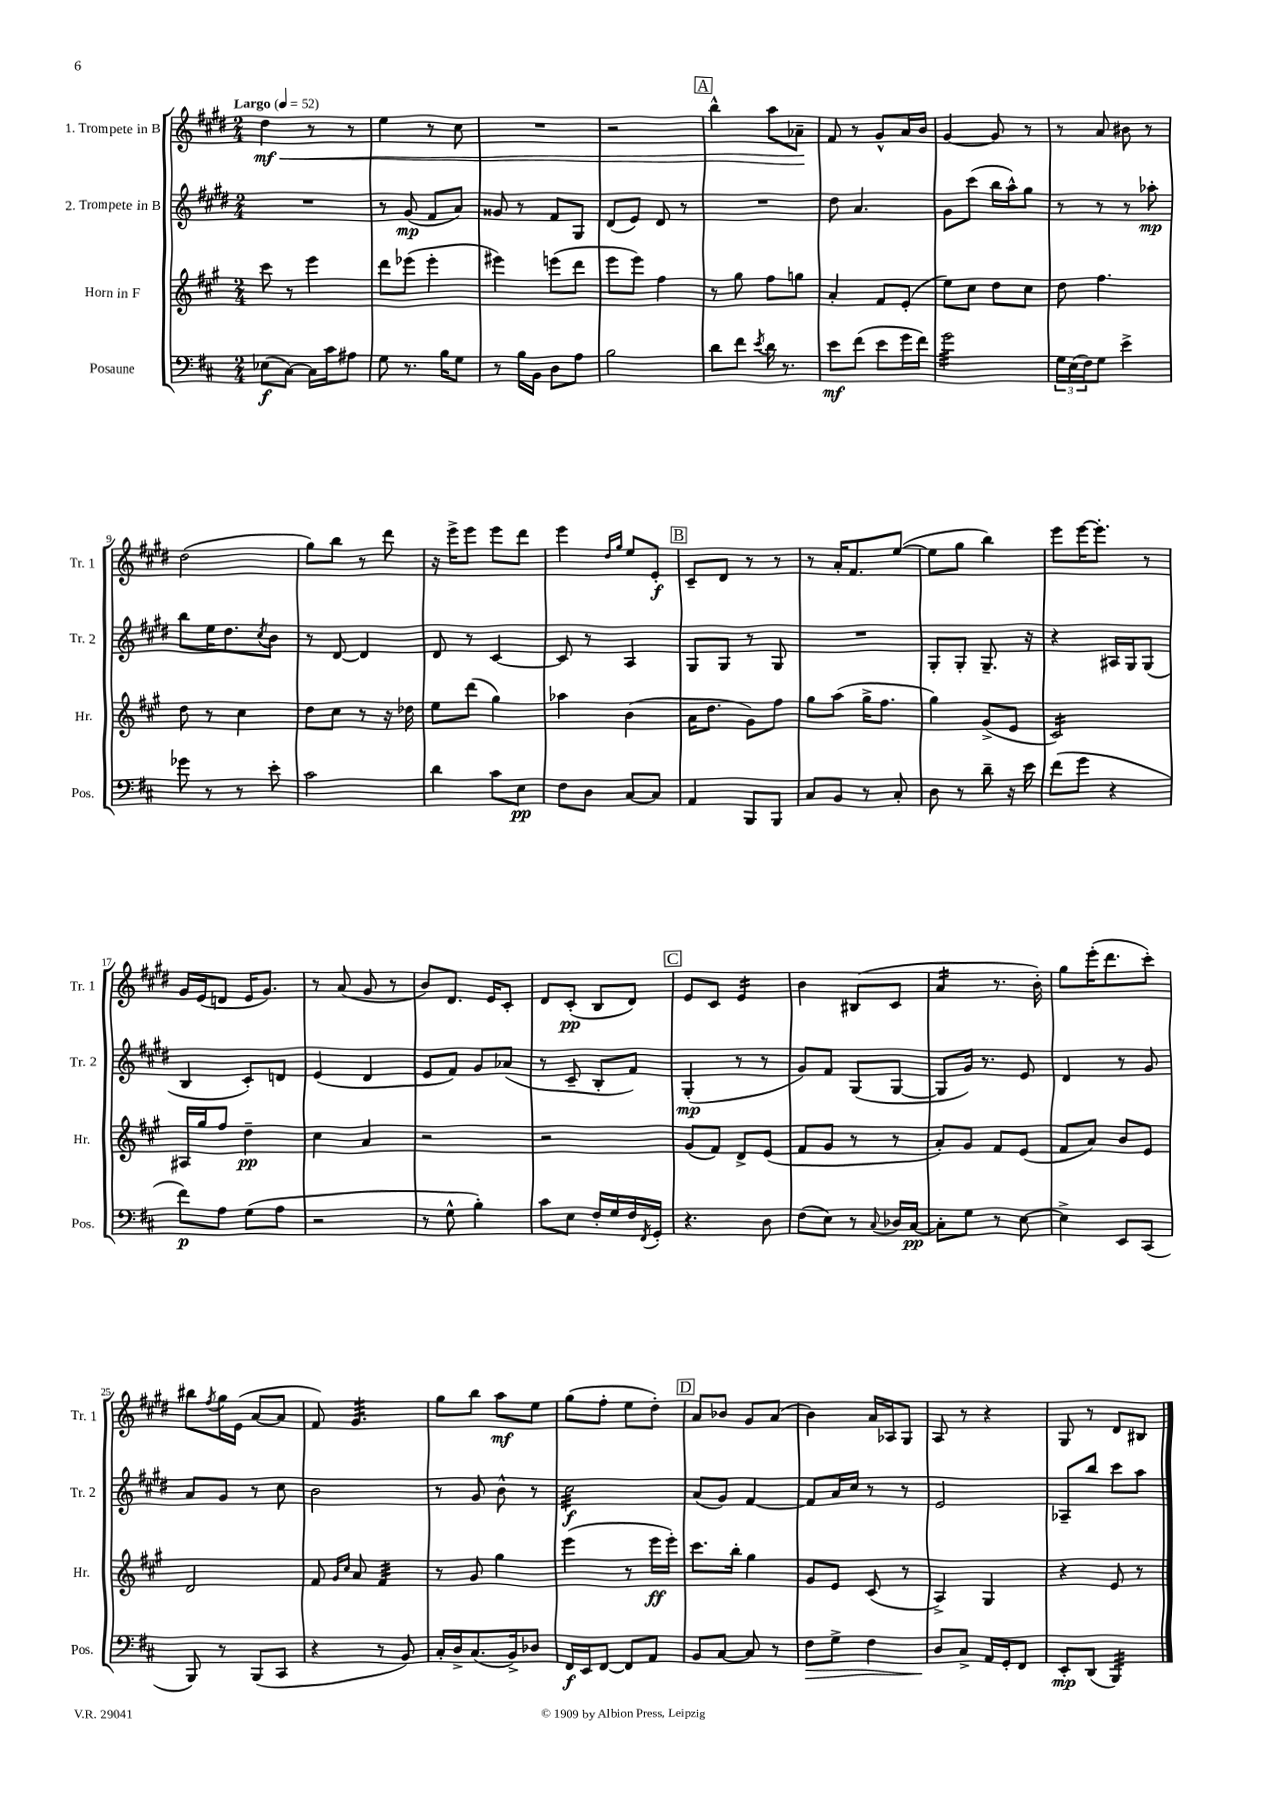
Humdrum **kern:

**kern	**kern	**kern	**kern
*staff4	*staff3	*staff2	*staff1
*clefF4	*clefG2	*clefG2	*clefG2
*k[f#c#]	*k[f#c#g#]	*k[f#c#g#d#]	*k[f#c#g#d#]
*M2/4	*M2/4	*M2/4	*M2/4
*MM52	*MM52	*MM52	*MM52
(8E-	8ccc#	2r	4dd#
[8C#)	8r	.	.
16C#]	4eee	.	8r
16c#	.	.	.
8A#	.	.	8r
=	=	=	=
8G	8ddd	8r	4ee
8.r	(8eee-	(8g#	.
.	4eee-'	8f#	8r
16B	.	.	.
8G	.	8a)	8cc#
=	=	=	=
8r	4eee#)	8g##	2r
16B	.	8r	.
16BB	.	.	.
8D	(8eee	8f#	.
8A	8ddd	8G#	.
=	=	=	=
2B	8eee	(8d#	2r
.	8eee)	8e)	.
.	4ff#	8d#	.
.	.	8r	.
=	=	=	=
8d	8r	2r	4bb^^
8f#	8gg#	.	.
8qe	.	.	.
16d	8ff#	.	8aa
8.r	.	.	.
.	8gg	.	8a-~
=	=	=	=
8e	4a'	8dd#	8f#
(8f#	.	4.a	8r
8e	8f#	.	8g#^^
16g	(8e'	.	16a
16f#)	.	.	16b
=	=	=	=
2g	8ee)	8g#	[4g#
.	8cc#	(8ccc#	.
.	8dd	16bb	8g#]
.	.	16aa^^)	.
.	8cc#	8gg#	8r
=	=	=	=
24G	8dd	8r	8r
(24E	.	.	.
24F#)	.	.	.
8G	4.ff#	8r	8a
4e^	.	8r	8b#
.	.	8aa-'	8r
=	=	=	=
8g-	8dd	8bb	(2dd#
8r	8r	16ee	.
.	.	8.dd#	.
8r	4cc#	.	.
.	.	8qcc#	.
8e'	.	8b	.
=	=	=	=
2c#	8dd	8r	8gg#)
.	8cc#	[8d#	8bb
.	8r	4d#]	8r
.	16r	.	8ddd#
.	16dd-	.	.
=	=	=	=
4d	8ee	8d#	16r
.	.	.	16eee^
.	(8ddd	8r	8eee
8c#	4gg#)	[4c#	8eee
8E	.	.	8ddd#
=	=	=	=
8F#	4aa-	8c#]	4eee
8D	.	8r	.
.	.	.	16qqdd#
.	.	.	16qqgg#
[8C#	(4b	4A	8ee
8C#]	.	.	8e'
=	=	=	=
4AA	16a	8G#	8c#~
.	8.dd	.	.
.	.	8G#	8d#
8BBB	8g#)	8r	8r
8BBB	8ff#	8G#	8r
=	=	=	=
8C#	8gg#	2r	8r
8BB	(8aa	.	16a'
.	.	.	8.f#
8r	16gg#^	.	.
.	8.ff#	.	.
8C#'	.	.	([8ee
=	=	=	=
8D	4gg#)	8G#'	8ee]
8r	.	8G#'	8gg#
8d~	(8g#^	8.G#~	4bb)
16r	8e	.	.
16e	.	16r	.
=	=	=	=
(8f#	2c#)	4r	8eee
8g	.	.	[16eee
.	.	.	8.eee']
4r	.	16A#	.
.	.	16G#	.
.	.	(8G#	8r
=	=	=	=
8f#)	16A#	4B	16g#
.	16gg#	.	(16e
8A	8ff#	.	8d
(8G	4dd~	8c#')	16e
.	.	.	8.g#)
8A	.	8d	.
=	=	=	=
2r	4cc#	(4e	8r
.	.	.	(8a
.	4a	4d#	8g#
.	.	.	8r
=	=	=	=
8r	2r	8e	8b)
8G^^	.	8f#)	8.d#
4B')	.	8g#	.
.	.	.	16e
.	.	(8a-	8c#'
=	=	=	=
8c#	2r	8r	8d#
8E	.	8c#~	(8c#'
16F#'	.	8B'	8B
16G	.	.	.
16F#	.	8f#)	8d#)
8qFF#	.	.	.
16GG'	.	.	.
=	=	=	=
4.r	(8g#	(4G#'	8e
.	8f#)	.	8c#
.	8d^	8r	4e
8D	(8e	8r	.
=	=	=	=
(8F#	8f#	8g#)	4b
8E)	8g#	8f#	.
8r	8r	(8G#	(8B#
8qqC#	.	.	.
16D-	8r	[8G#	8c#
[16C#	.	.	.
=	=	=	=
8C#']	8a')	8G#]	4a
8G	8g#	16g#)	.
.	.	8.r	.
8r	8f#	.	8.r
[8E	(8e	8e	.
.	.	.	16b')
=	=	=	=
4E^]	8f#	4d#	8gg#
.	8a)	.	(16eee'
.	.	.	8.ddd#
8EE	8b	8r	.
(8CC#	8e	8g#	8ccc#')
=	=	=	=
8BBB)	2d	8a	8bb#
.	.	.	8qff#
8r	.	8g#	16gg#
.	.	.	(16e
(8BBB	.	8r	[8a
8CC#	.	8cc#	8a]
=	=	=	=
4r	8f#	2b	8f#)
.	16qqg#	.	.
.	16qqcc#	.	.
.	8a	.	4.g#
8r	4f#	.	.
8BB)	.	.	.
=	=	=	=
16C#'	8r	8r	8gg#
16D^	.	.	.
(8.C#	8g#	8g#	8bb
.	4gg#	8b^^	8aa
16BB^)	.	.	.
8D-	.	8r	8ee
=	=	=	=
16FF#	(4eee	2cc#	(8gg#
16EE	.	.	.
[8FF#	.	.	8ff#'
8FF#]	8r	.	8ee
8AA	16eee	.	8dd#')
.	16eee')	.	.
=	=	=	=
8BB	8.ccc#	(8a	8a
[8C#	.	8g#)	8b-
.	16bb'	.	.
8C#]	4gg#	[4f#	8g#
8r	.	.	(8a
=	=	=	=
8F#	8g#	8f#]	4b)
8G^	8e	16a	.
.	.	16cc#	.
4F#	(8c#	8r	16a
.	.	.	16A-
.	8r	8r	8G#
=	=	=	=
8D	4A^)	2e	8A
8C#^	.	.	8r
16AA	4G#	.	4r
16GG'	.	.	.
8FF#	.	.	.
=	=	=	=
8EE'	4r	8A-~	8G#
(8DD	.	8bb	8r
4BBB)	8e	8ccc#	8d#
.	8r	8aa	8B#
==	==	==	==
*-	*-	*-	*-
